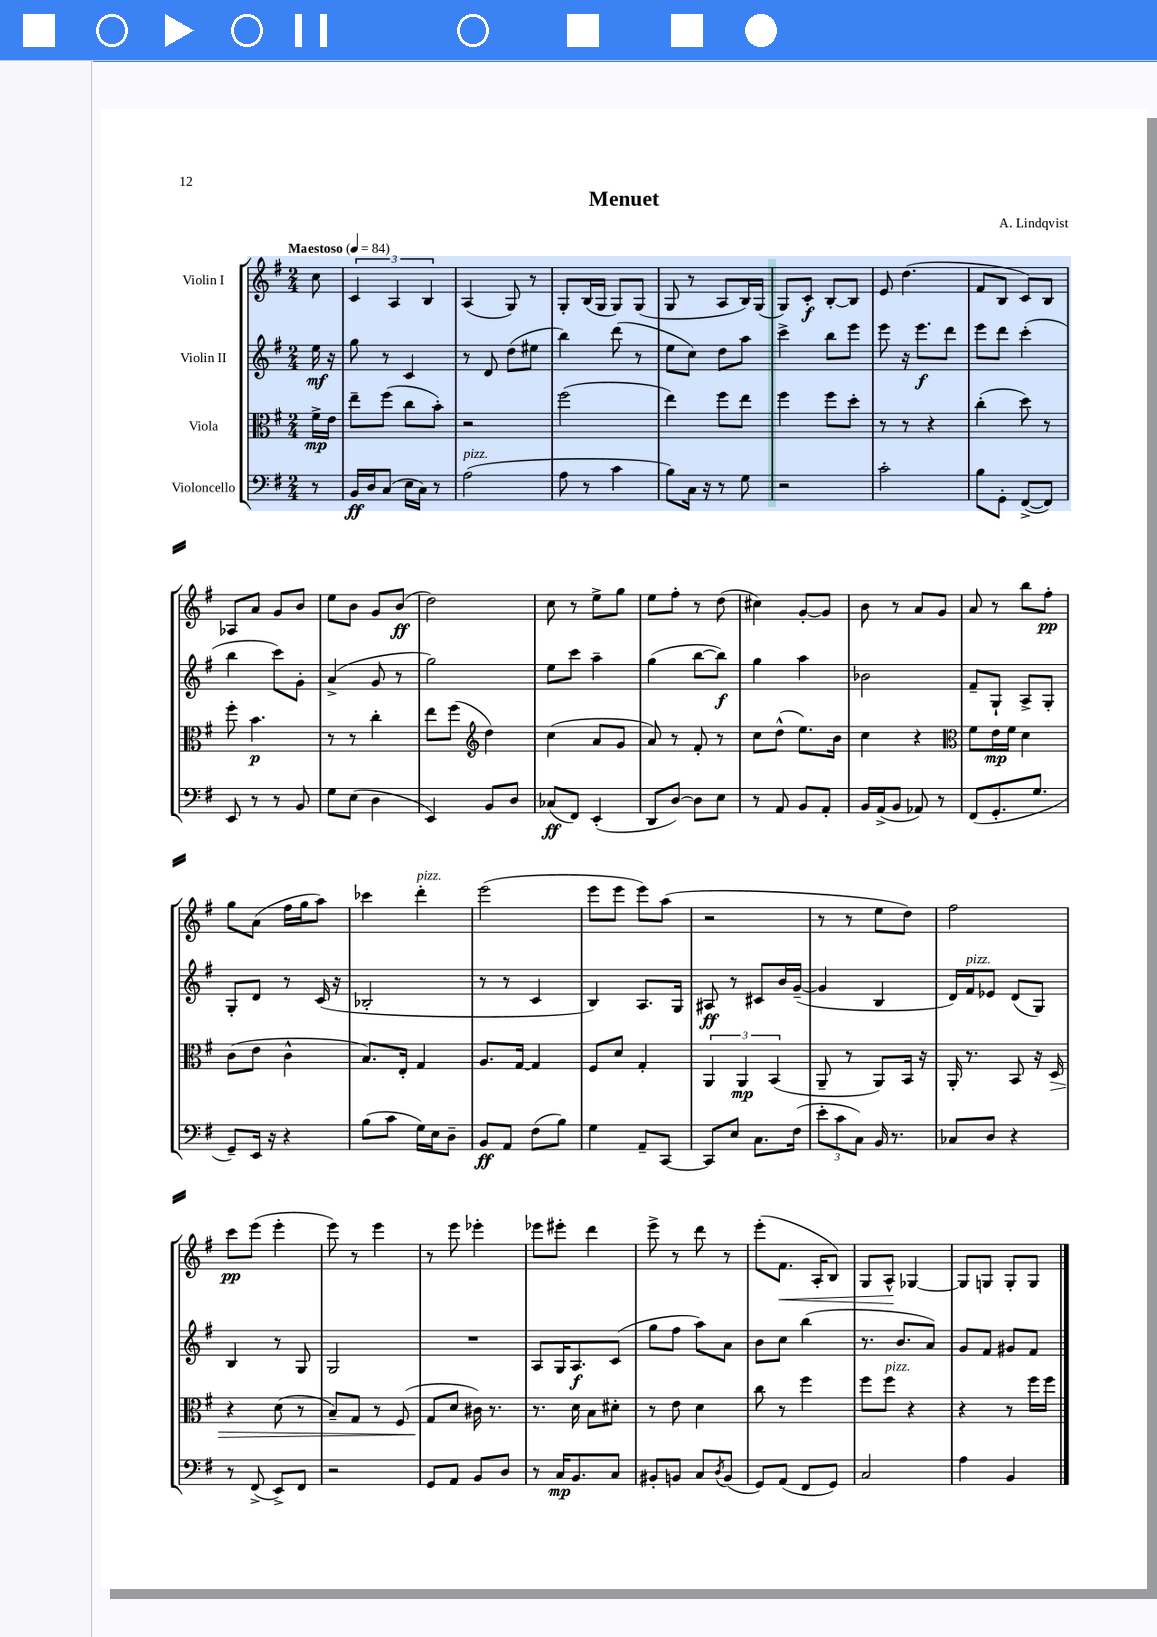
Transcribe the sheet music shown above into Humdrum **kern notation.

**kern	**kern	**kern	**kern
*staff4	*staff3	*staff2	*staff1
*clefF4	*clefC3	*clefG2	*clefG2
*k[f#]	*k[f#]	*k[f#]	*k[f#]
*M2/4	*M2/4	*M2/4	*M2/4
*MM84	*MM84	*MM84	*MM84
8r	16f#^\LL	16ee\	8cc\
.	16e\JJ	16r	.
=	=	=	=
16BB/LL	8ee~\L	8gg\	6c/
16D/J	.	.	.
(8C/J	(8ff#\J	8r	.
.	.	.	6A/
16E\LL	8cc\L	4c/	.
16C\JJ)	.	.	.
.	.	.	6B/
8r	8b'\J)	.	.
=	=	=	=
(2A\	2r	8r	(4A/
.	.	8d/	.
.	.	(8dd\L	8G/)
.	.	8ee#\J	8r
=	=	=	=
8A\	(2ff#\	4bb\)	8G'/L
8r	.	.	(16B/L
.	.	.	16G/JJ
4c\	.	(8ddd\	8G/L)
.	.	8r	(8G/J
=	=	=	=
8B\L)	4ee\)	8ee\L	8G/
16C\Jk	.	8cc\J)	8r
16r	.	.	.
8r	8ff#\L	8dd\L	8A/L
8G\	8ee\J	8aa\J	16B/L)
.	.	.	(16G/JJ
=	=	=	=
2r	4ff#\	4ccc^\	8G/L)
.	.	.	8c'/J
.	8ff#\L	8bb\L	[8B'/L
.	8dd'\J	8eee\J	8B/]J
=	=	=	=
2c'\	8r	8eee\	8e/
.	8r	16r	(4.dd\
.	.	8.eee\L	.
.	4r	.	.
.	.	8ddd\J	.
=	=	=	=
8B\L	(4cc'\	8eee\L	8f#/L
8GG'\J	.	8ddd\J	8B/J
([8FF#^/L	8dd\)	(4ccc'\	8c/L)
8FF#/]J)	8r	.	8B/J
=	=	=	=
8EE/	8ff#'\	4bb\	8A-/L
8r	4.b\	.	8a/J
8r	.	8ccc\L)	8g/L
8BB/	.	8g'\J	8b/J
=	=	=	=
8G\L	8r	(4a^/	8ee\L
(8E\J	8r	.	8b\J
4D\	4cc'\	8g/	8g/L
.	.	8r	(8b/J
=	=	=	=
4EE/)	8ee\L	2gg\)	2dd\)
.	(8ff#\J	.	.
*	*clefG2	*	*
8BB/L	4dd\)	.	.
8D/J	.	.	.
=	=	=	=
(8C-/L	(4cc\	8ee\L	8cc\
8FF#/J)	.	8ccc\J	8r
(4EE'/	8a/L	4aa~\	8ee^\L
.	8g/J	.	8gg\J
=	=	=	=
8DD/L	8a/)	(4gg\	8ee\L
[8D/J)	8r	.	8ff#'\J
8D\]L	8f#'/	[8bb\L	8r
8E\J	8r	8bb\]J)	(8dd\
=	=	=	=
8r	8cc\L	4gg\	4cc#\)
8AA/	(8dd^^\J	.	.
8BB/L	8.ee\L)	4aa\	[8g'/L
8AA'/J	.	.	8g/]J
.	16b\Jk	.	.
=	=	=	=
16BB/LL	4cc\	2b-\	8b\
(16AA^/J	.	.	.
8BB/J	.	.	8r
8AA-/)	4r	.	8a/L
8r	.	.	8g/J
=	=	=	=
*	*clefC3	*	*
(8FF#/L	8f#\L	8f#~/L	8a/
8.GG'/	16e\L	8G`/J	8r
.	16f#\JJ	.	.
.	4d\	8A^/L	8bb\L
8.G/J	.	.	.
.	.	8G'/J	8ff#'\J
=	=	=	=
8GG~/L)	(8c\L	8G'/L	8gg\L
16EE/Jk	8e\J	8d/J	(8a\J
16r	.	.	.
4r	4c^^\	8r	16ff#\LL
.	.	.	16gg\J
.	.	(16c/	8aa\J)
.	.	16r	.
=	=	=	=
(8B\L	8.B/L)	2B-'/	4ccc-\
8c\J	.	.	.
.	16E'/Jk	.	.
16G\LL)	4G/	.	4ddd'\
16E\J	.	.	.
8D~\J	.	.	.
=	=	=	=
8BB/L	8.A/L	8r	(2eee\
8AA/J	.	8r	.
.	[16G/Jk	.	.
(8F#\L	4G/]	4c/	.
8B\J)	.	.	.
=	=	=	=
4G\	8F#/L	4B/)	8eee\L
.	8d/J	.	8eee\J
8AA~/L	4G'/	8.A/L	8eee\L)
[8CC/J	.	.	(8aa\J
.	.	16G/Jk	.
=	=	=	=
8CC/]L	6AA/	8A#/	2r
8E/J	.	8r	.
.	6AA/	.	.
8.C\L	.	8c#/L	.
.	(6BB/	.	.
.	.	16b/L	.
(16F#\Jk	.	([16g~/JJ	.
=	=	=	=
12e'\L	8AA~/	4g/]	8r
12c\	.	.	.
.	8r	.	8r
12C\J)	.	.	.
16BB/	8AA/L)	4B/	8ee\L
8.r	.	.	.
.	16BB/Jk	.	8dd\J)
.	16r	.	.
=	=	=	=
8C-/L	16AA'/	16d/LL)	2ff#\
.	8.r	16f#/J	.
8D/J	.	8e-/J	.
4r	8BB/	(8d/L	.
.	16r	8G/J)	.
.	16D/	.	.
=	=	=	=
8r	4r	4B/	8ccc\L
(8FF#^/	.	.	(8eee\J
8EE^/L)	(8d\	8r	4eee'\
8FF#/J	8r	8G/	.
=	=	=	=
2r	8B~/L)	2G/	8eee\)
.	8G/J	.	8r
.	8r	.	4eee\
.	(8F#/	.	.
=	=	=	=
8GG/L	8G/L	2r	8r
8AA/J	8d/J	.	8eee\
8BB/L	16c#\)	.	4eee-'\
.	8.r	.	.
8D/J	.	.	.
=	=	=	=
8r	8.r	8A/L	8eee-\L
16C/LK	.	16G/K	8eee#'\J
8.BB/	16d\	8.A/	.
.	8B\L	.	4ddd\
8C/J	8d#'\J	(8c/J	.
=	=	=	=
8BB#'/L	8r	8gg\L	8eee^\
8BB/J	8e\	8ff#\J	8r
8C/L	4d\	8aa\L)	8ddd\
8qD/	.	.	.
(8BB/J	.	8a\J	8r
=	=	=	=
8GG/L)	8cc\	8b\L	(8eee'\L
(8AA/J	8r	8cc\J	8.f#\J
8FF#/L	4ff#\	(4bb\	.
.	.	.	16A'/LK
8GG/J)	.	.	8B/J)
=	=	=	=
2C/	8ff#\L	8.r	8G/L
.	8ff#\J	.	8A^^/J
.	.	8.b/L	.
.	4r	.	[4G-/
.	.	8a/J)	.
=	=	=	=
4A\	4r	8g/L	8G-/]L
.	.	8f#/J	8G/J
4BB/	8r	8g#/L	8G'/L
.	16ff#\LL	8f#/J	8G/J
.	16ff#\JJ	.	.
==	==	==	==
*-	*-	*-	*-
